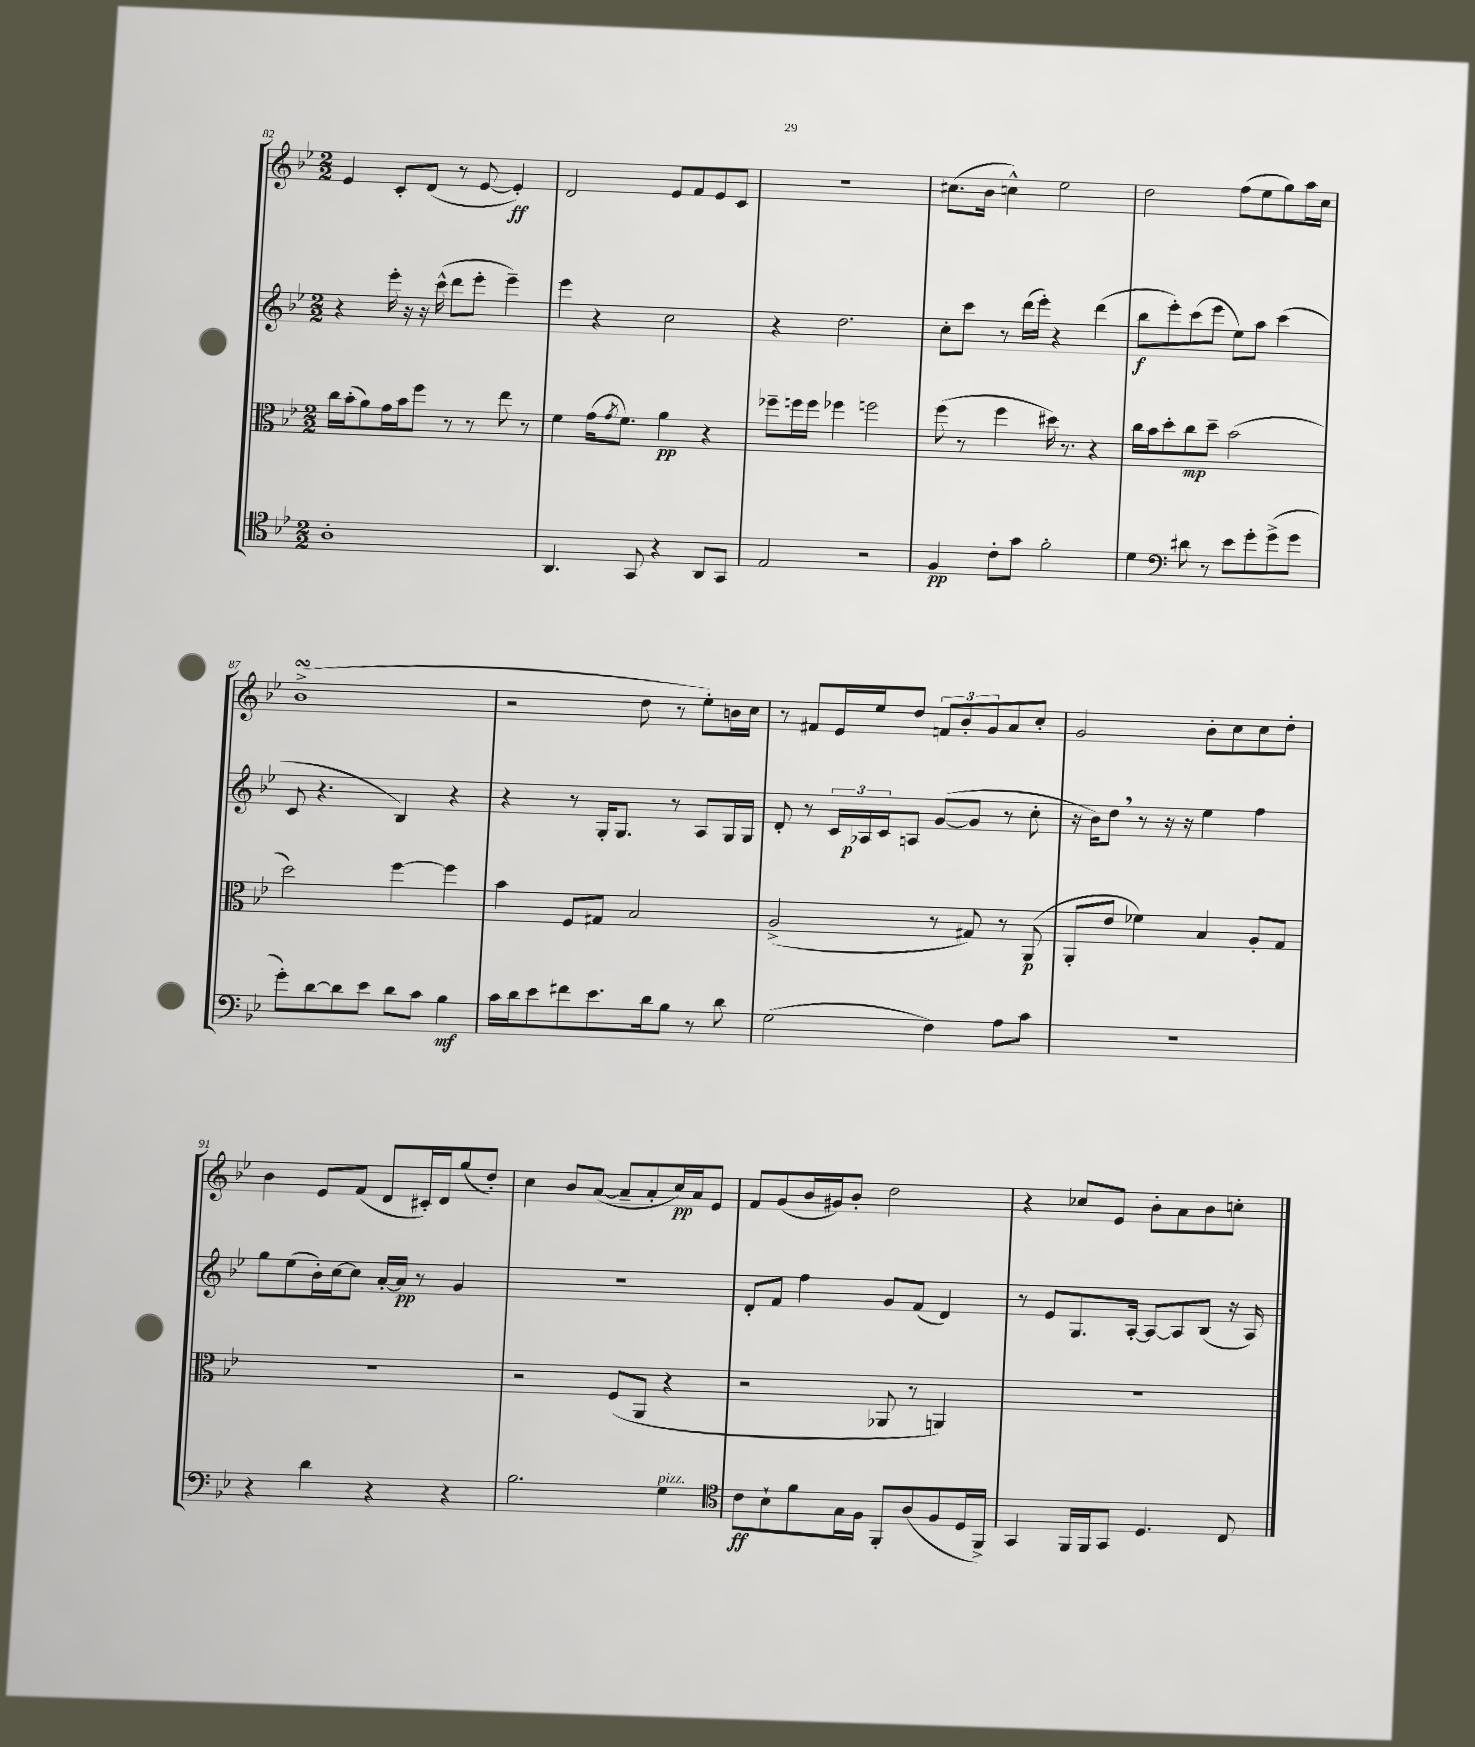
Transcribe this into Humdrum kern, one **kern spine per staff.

**kern	**kern	**kern	**kern
*staff4	*staff3	*staff2	*staff1
*clefC4	*clefC3	*clefG2	*clefG2
*k[b-e-]	*k[b-e-]	*k[b-e-]	*k[b-e-]
*M2/2	*M2/2	*M2/2	*M2/2
1A'	16cc	4r	4e-
.	(16b-'	.	.
.	8a)	.	.
.	16g	16eee-'	8c'
.	16b-	16r	.
.	8ff	16r	(8d
.	.	(16ccc^^	.
.	8r	8ddd	8r
.	8r	8eee-'	[8e-
.	8ee-	4eee-~)	4e-'])
.	8r	.	.
=	=	=	=
4.AA	4f	4eee-	2d
.	(16g	4r	.
.	8qg	.	.
.	8.f)	.	.
8GG	.	.	.
4r	4a	2cc	8e-
.	.	.	8f
8AA	4r	.	8e-
8GG	.	.	8c
=	=	=	=
2E-	8ff-~	4r	1r
.	16ff	.	.
.	16ff	.	.
.	4ff-	2.dd	.
2r	2ff	.	.
=	=	=	=
4F	(8ff	8cc'	(8.cc#
.	8r	8ccc	.
.	.	.	16b-
8c'	4ff	8r	4cc^^)
8g	.	(16ddd	.
.	.	16eee-')	.
2f'	16dd#)	4r	2ee-
.	8.r	.	.
.	4r	(4ddd	.
=	=	=	=
4d	16cc	8bb-	2dd
.	16b-	.	.
.	8dd'	8eee-')	.
*clefF4	*	*	*
8d#	8cc	(8ccc	.
8r	8dd~	8eee-	.
8e-	(2b-	8ee-)	(8ff
8g'	.	8aa	8ee-
(8g^	.	(4ccc	8gg)
8g	.	.	16aa
.	.	.	16cc
=	=	=	=
8g')	2dd)	8c	(1b-^
[8d	.	4.r	.
8d]	.	.	.
8e-	.	.	.
8d	[4ff	4B-)	.
8c	.	.	.
4B-	4ff]	4r	.
=	=	=	=
16c	4b-	4r	2r
16d	.	.	.
8e-	.	.	.
8f#	8F	8r	.
8.e-	8G#	16G'	.
.	.	8.G	.
.	2B-	.	8dd
16d	.	.	.
8B-	.	8r	8r
8r	.	8A	8ee-')
8d	.	16G	16b
.	.	16G	16cc
=	=	=	=
(2G	(2A^	8d'	8r
.	.	8r	8f#
.	.	24c	16e-
.	.	24A-	.
.	.	.	16ee-
.	.	24c	.
.	.	8A	8dd
4F)	8r	([8g	12f
.	.	.	12b-'
.	8G#)	8g]	.
.	.	.	12g
8A	8r	8r	8a
8c	(8AA	8cc'	8cc'
=	=	=	=
1r	8AA'	16r	2g
.	.	16b-)	.
.	8e-	8dd	.
.	4f-)	8r	.
.	.	16r	.
.	.	16r	.
.	4B-	4ee-	8b-'
.	.	.	8cc
.	8A'	4ff	8cc
.	8G	.	8dd'
=	=	=	=
4r	1r	8gg	4b-
.	.	(8ee-	.
4d	.	16b-')	8e-
.	.	[16cc	.
.	.	8cc]	(8f
4r	.	[16a'	8d
.	.	16a]	.
.	.	8r	16c#')
.	.	.	16d
4r	.	4g	(8gg
.	.	.	8dd')
=	=	=	=
2.B-	2r	1r	4cc
.	.	.	8b-
.	.	.	([8a
.	(8F	.	8a~]
.	8AA	.	8a'
4G	4r	.	16cc)
.	.	.	16a
.	.	.	8e-
=	=	=	=
*clefC4	*	*	*
8c	2r	8d'	8f
8B-`	.	8f	(8g
8f	.	4ff	16b-
.	.	.	16g#)
16G	.	.	8b-'
16F	.	.	.
8FF'	8AA-	8g	2dd
(8A	8r	(8f	.
8F	4AA)	4d)	.
16D	.	.	.
16FF^)	.	.	.
=	=	=	=
4GG	1r	8r	4r
.	.	8e-	.
16FF	.	8.G	8cc-
16FF	.	.	.
8GG	.	.	8e-
.	.	[16A'	.
4.D	.	8A_	8b-'
.	.	8A]	8a
.	.	(8B-	8b-
8C	.	16r	8cc'
.	.	16A)	.
==	==	==	==
*-	*-	*-	*-
